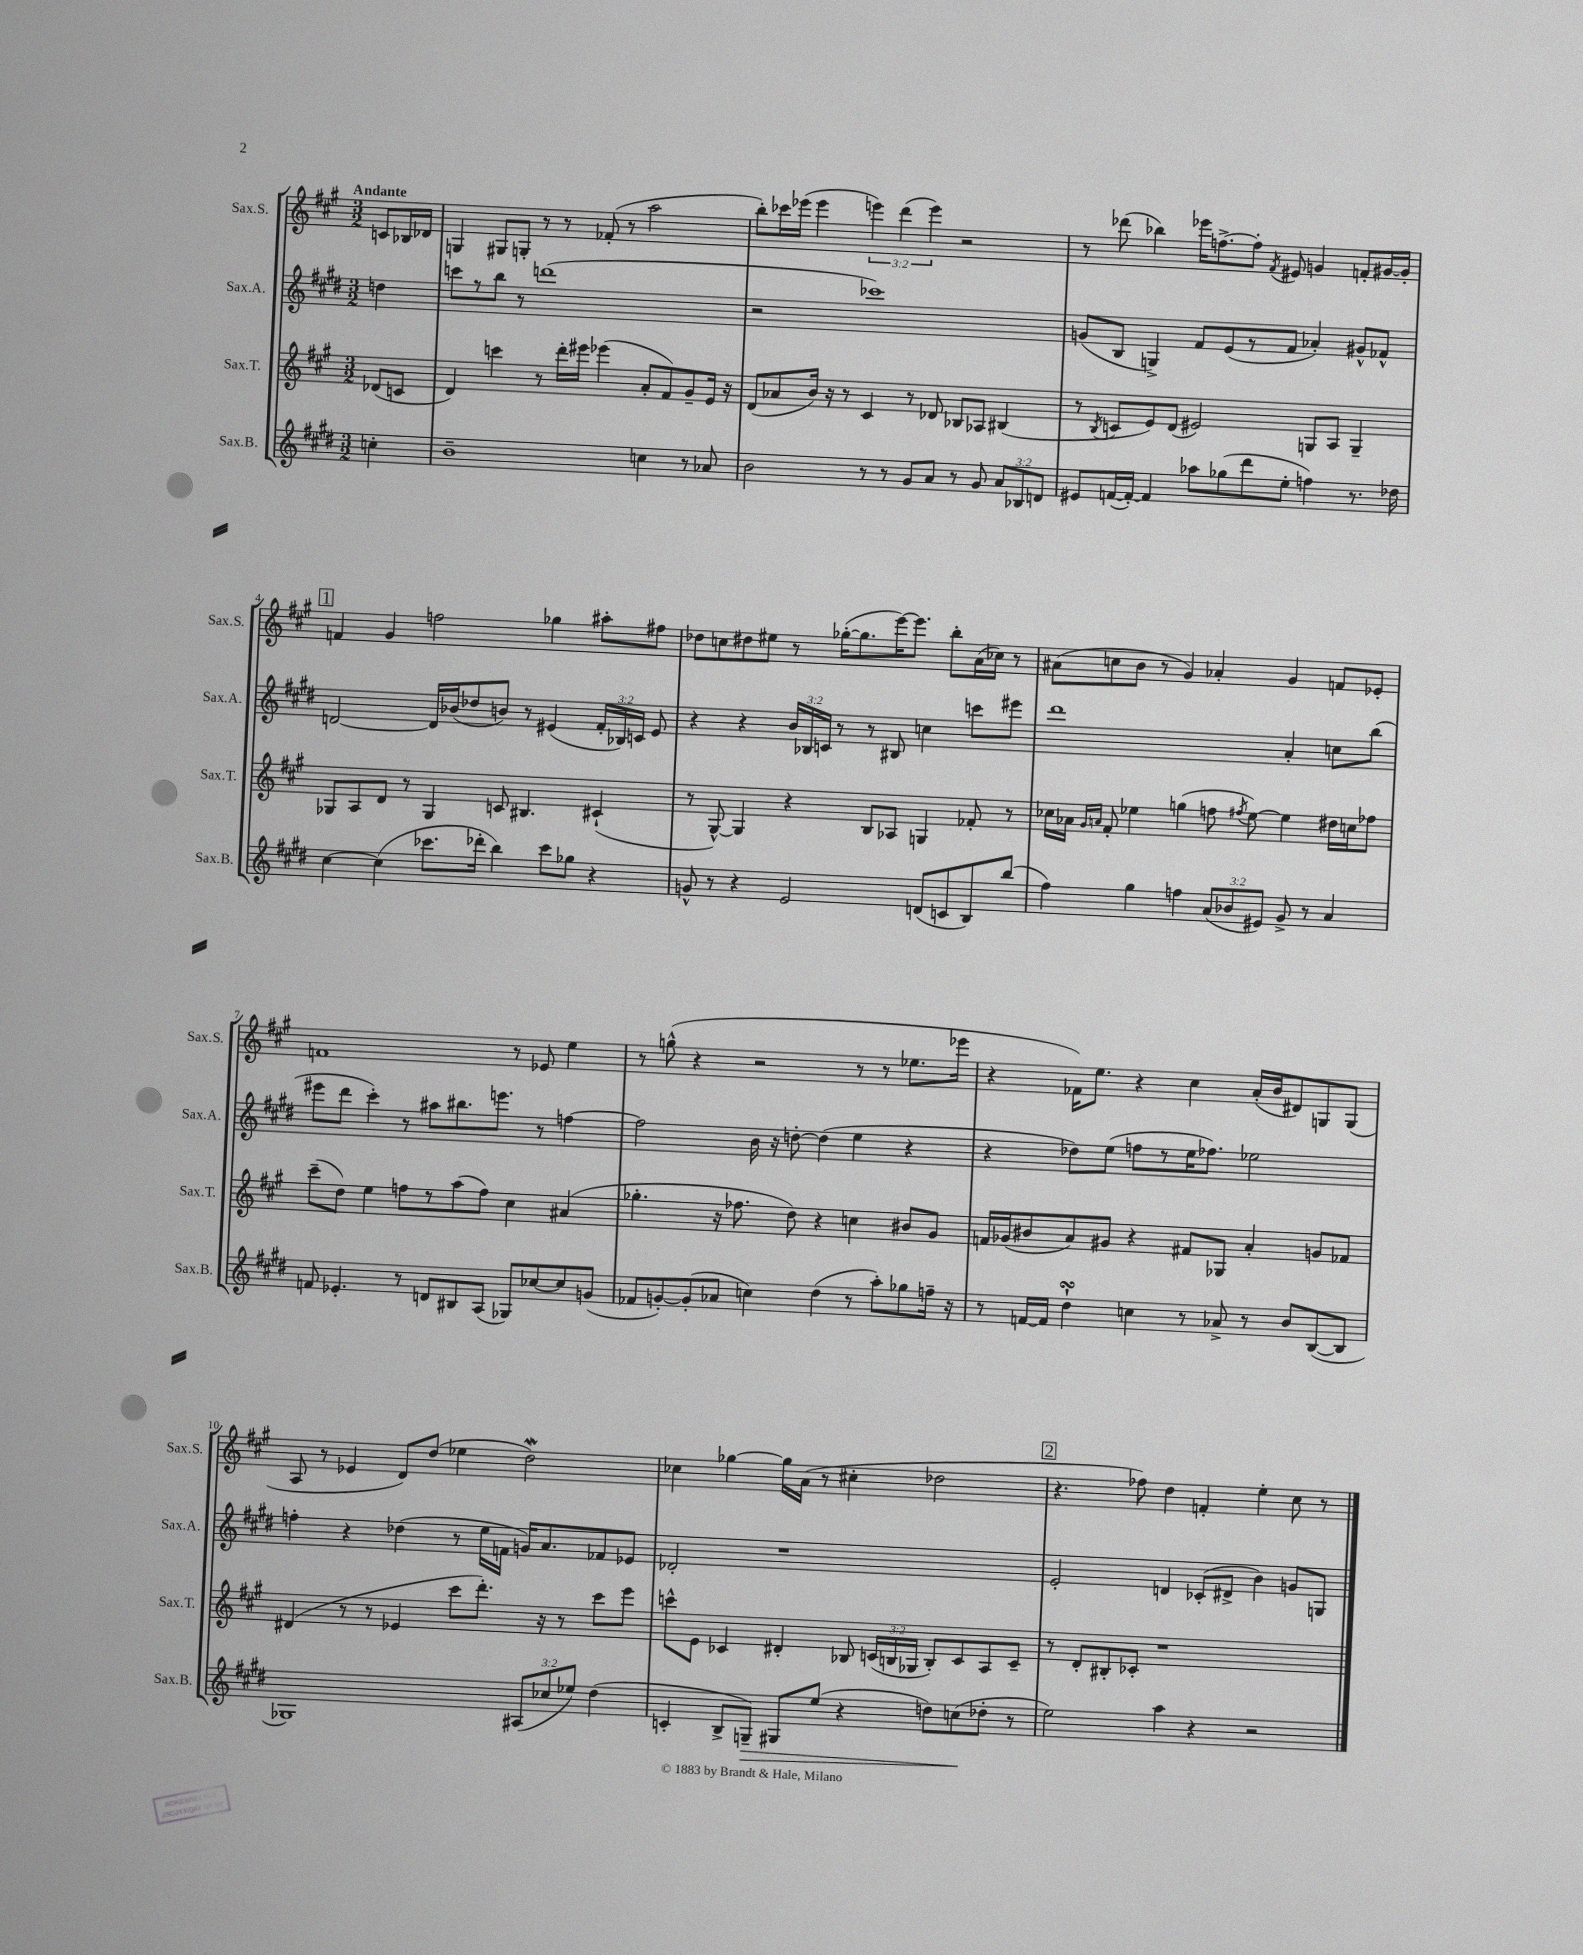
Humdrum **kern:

**kern	**dynam	**kern	**kern	**kern
*part4	*part4	*part3	*part2	*part1
*staff4	*staff4	*staff3	*staff2	*staff1
*I"Sax.B.	*	*I"Sax.T.	*I"Sax.A.	*I"Sax.S.
*I'Sax.B.	*	*I'Sax.T.	*I'Sax.A.	*I'Sax.S.
*clefG2	*	*clefG2	*clefG2	*clefG2
*k[f#c#g#d#]	*	*k[f#c#g#]	*k[f#c#g#d#]	*k[f#c#g#]
*M3/2	*	*M3/2	*M3/2	*M3/2
=	=	=	=	=
!	!	!	!	!LO:TX:a:B:t=Andante
4ccn'\	.	(8d-X/L	4ddn\	8cn/L
.	.	8cn/J	.	16B-X/L
.	.	.	.	16d-X/JJ
=1	=1	=1	=1	=1
1b~	.	4d/)	8cccn\L	4Gn/
.	.	.	8r	.
.	.	4cccn\	8bb\J	8G#X/L
.	.	.	8r	8Gn'/J
.	.	8r	(1dddn	8r
.	.	16ddd'\LL	.	8r
.	.	16eee#X\JJ	.	.
.	.	(4eee-X\	.	(8f-X'/
.	.	.	.	8r
4ccn\	.	8a'/L	.	2aa\
.	.	8f#/)	.	.
8r	.	8g#~/	.	.
8a-X/	.	16e/Jk	.	.
.	.	16r	.	.
=2	=2	=2	=2	=2
2b\	.	(8d/L	2r	8bb'\L)
.	.	8a-X/	.	16ccc-X\L
.	.	.	.	(16eee-X\JJ
.	.	16b/Jk)	.	4eee-\
.	.	16r	.	.
.	.	8r	.	.
8r	.	4c#/	1ccc-X)	6eeen\)
8r	.	.	.	.
.	.	.	.	(6ddd\
8g#/L	.	8r	.	.
.	.	.	.	6eee\)
8a/J	.	8d-X/	.	.
8r	.	8B-X/L	.	2r
8g#/	.	8A-X/J	.	.
12a/L	.	(4B#X/	.	.
12B-X/	.	.	.	.
12dn/J	.	.	.	.
=3	=3	=3	=3	=3
8e#X/L	.	8r	(8gn/L	8r
.	.	8qB/	.	.
([16fn/L	.	8cn/L	8B/J	(8ddd-X\
16f'/JJ_)	.	.	.	.
4f/]	.	8e/)	4Gn^/)	4bb-X\)
.	.	(8d/J	.	.
8aa-X\L	.	2e#X/)	8f#/L	16eee-X\KL
.	.	.	.	[8.ffn^\
(8gg-X\	.	.	(8e/	.
8ddd#\	.	.	8r	8ff'\J]
.	.	.	.	8qf#/
8ee'\J	.	.	8f#/J	8e#X/
4ffn\)	.	8Gn/L	4a-X'/)	4gn/
.	.	8A/J	.	.
8.r	.	4G~/	8g#X^^/L	8fn'/L
.	.	.	8f-X^^/J	[16g#X/L
16dd-X\	.	.	.	16g#'/JJ]
!!LO:LB:g=z
!!LO:REH:place=s1:t=1
=4	=4	=4	=4	=4
[4cc#\	.	8G-X/L	[2dn/	4fn/
.	.	8A/	.	.
(4cc#\]	.	8d/J	.	4g#/
.	.	8r	.	.
8.ccc-X\L	.	4G-/	16d/LL]	2ffn\
.	.	.	(16b-X/J	.
.	.	.	8dd-X/	.
16ddd-X'\Jk	.	.	.	.
4bb\)	.	8cn/	8bn/J)	.
.	.	4.B#X/	8r	.
8ccc-\L	.	.	(4e#X/	4gg-X\
8gg-X\J	.	.	.	.
4r	.	(4c#X`/	24f#'/LL	8aa#X'\L
.	.	.	24B-X/)	.
.	.	.	24cn/JJ	.
.	.	.	8e#/	8ff#X\J
=5	=5	=5	=5	=5
8gn^^/	.	8r	4r	8dd-X\L
8r	.	[8G#^^/)	.	8ccn\
4r	.	4G#/]	4r	8dd#X\
.	.	.	.	8ee#X\J
2e/	.	4r	24b/LL	8r
.	.	.	24B-X/	.
.	.	.	24cn/JJ	.
.	.	.	8r	([16gg-X'\KL
.	.	.	.	8.gg-\]
.	.	8B/L	8r	.
.	.	8A-X/J	8B#X/	[16eee\K)
.	.	.	.	8.eee\J]
(8dn/L	.	4Gn/	4ccn\	.
8cn/	.	.	.	8bb'\L
8B/)	.	8f-X'/	8cccn\L	(16a\L
.	.	.	.	16cc-X\JJ)
(8bb/J	.	8r	8eee#X\J	8r
=6	=6	=6	=6	=6
4ff#\)	.	16cc-X\LL	1ddd#	(8a#X\L
.	.	16a-X\JJ	.	.
.	.	16qqg#/LL	.	.
.	.	16qqan/JJ	.	.
.	.	8f#'/	.	8ccn\
4gg#\	.	4ee-X\	.	8b\J
.	.	.	.	8r
4ffn\	.	(4ggn\	.	4g#/)
(12a/L	.	8ffn\	.	4a-X'/
12b-X/	.	.	.	.
.	.	8qff#X/	.	.
.	.	[8ee-\)	.	.
12e#X/J)	.	.	.	.
8g#^/	.	4ee-\]	4a'/	4g#/
8r	.	.	.	.
4a/	.	16dd#X\LL	8ccn\L	8fn/L
.	.	16ccn\J	.	.
.	.	8ff-X\J	(8bb\J	8e-X'/J
!!LO:LB:g=z
=7	=7	=7	=7	=7
8fn/	.	(8ccc#~\L	8eee#X\L	1fn
4.e-X'/	.	8dd\J)	8ddd#\J	.
.	.	4ee\	4ccc#'\)	.
8r	.	8ffn\L	8r	.
8dn/L	.	8r	8aa#X\L	.
8B#X/	.	(8aa\	8.bb#X\	.
(8A/J	.	8ff\J)	.	.
.	.	.	8.eeen\J	.
8G-X/L)	.	4cc#\	.	8r
[8cc-X/	.	.	8r	8e-X/
8cc-/]	.	(4a#X/	[4ffn\	4ee\
(8gn/J	.	.	.	.
=8	=8	=8	=8	=8
8f-X/L	.	4.gg-X'\	2ff\]	8r
[8gn'/)	.	.	.	(8ggn^^\
(8g'/]	.	.	.	4r
8a-X/J	.	16r	.	.
.	.	8.ff-X\	.	.
4ccn\)	.	.	16b\	2r
.	.	.	16r	.
.	.	8dd\)	[8ddn'\	.
(4dd#\	.	4r	(4dd\]	.
8r	.	4ccn\	4ee\	8r
8aa'\L)	.	.	.	8r
8gg-X\	.	8b#X/L	4r	8.ee-X\L
16ffn~\Jk	.	8g#/J	.	.
16r	.	.	.	16eee-X\Jk
=9	=9	=9	=9	=9
8r	.	16fn/LL	4r	4r
.	.	(16g-X/J	.	.
[16fn/LL	.	8b#X/	.	.
16f/JJ]	.	.	.	.
4dd#sSsS`\	.	8a/)	8dd-X\L)	16f-X\KL)
.	.	.	.	8.ee\J
.	.	8g#X/J	(8ee\J	.
4ccn\	.	4r	8ffn\L	4r
.	.	.	8r	.
8r	.	8f#X/L	16ee\K	4cc#\
.	.	.	8.ff-X\J)	.
8a-X^/	.	8G-X/J	.	.
8r	.	4a'/	2ee-X\	(16a'/LL
.	.	.	.	16b/J
8b/L	.	.	.	8d#X/)
([8B/	.	8gn/L	.	8Gn/
8B/J]	.	8f-X/J	.	(8G/J
!!LO:LB:g=z
=10	=10	=10	=10	=10
1G-X)	.	(4d#X/	4ffn'\	8A/
.	.	.	.	8r
.	.	8r	4r	4e-X/
.	.	8r	.	.
.	.	4e-X/	(4dd-X\	8d/L)
.	.	.	.	(8dd/J
.	.	8ccc#\L	8r	4ee-X\
.	.	8.ddd'\J)	16ee\LL	.
.	.	.	16fn\JJ	.
(12A#X/L	.	.	16gn/KL)	2ddw\)
.	.	16r	8.a/	.
12cc-X/	.	.	.	.
.	.	8r	.	.
12ee-X/J)	.	.	.	.
(4dd#\	.	8ccc#\L	8f-X/	.
.	.	8eee\J	8e-X/J	.
=11	=11	=11	=11	=11
4cn'/	.	8cccn^^\L	2d-X'/	4cc-X\
.	.	8e\J	.	.
8B^/L	.	4c-X/	.	[4gg-X\
!	!LO:HP:b	!	!	!
8Gn~/J)	>	.	.	.
8G#X/L	.	4d#X'/	1r	16gg-\LL]
.	.	.	.	(16a\JJ
(8ee/J	.	.	.	8r
4r	.	8B-X/	.	4cc#X'\
.	.	(24cn/LL	.	.
.	.	24Bn/	.	.
.	.	24G-X/JJ	.	.
8ddn\L)	.	8B'/L)	.	2dd-X\
(8ccn\	.	8c/	.	.
8dd-X'\J	]	8A/	.	.
8r	.	8c~/J	.	.
!!LO:REH:place=s1:t=2
=12	=12	=12	=12	=12
2ee\)	.	8r	2e'/	4.r
.	.	8d'/L	.	.
.	.	8B#X'/	.	.
.	.	8c-X'/J	.	8ff-X\)
4aa\	.	1r	4dn/	4dd\
4r	.	.	(8c-X'/L	4fn'/
.	.	.	8d#X^/J	.
2r	.	.	4b\)	4ee'\
.	.	.	8gn/L	8cc#\
.	.	.	8Gn/J	8r
==	==	==	==	==
*-	*-	*-	*-	*-
